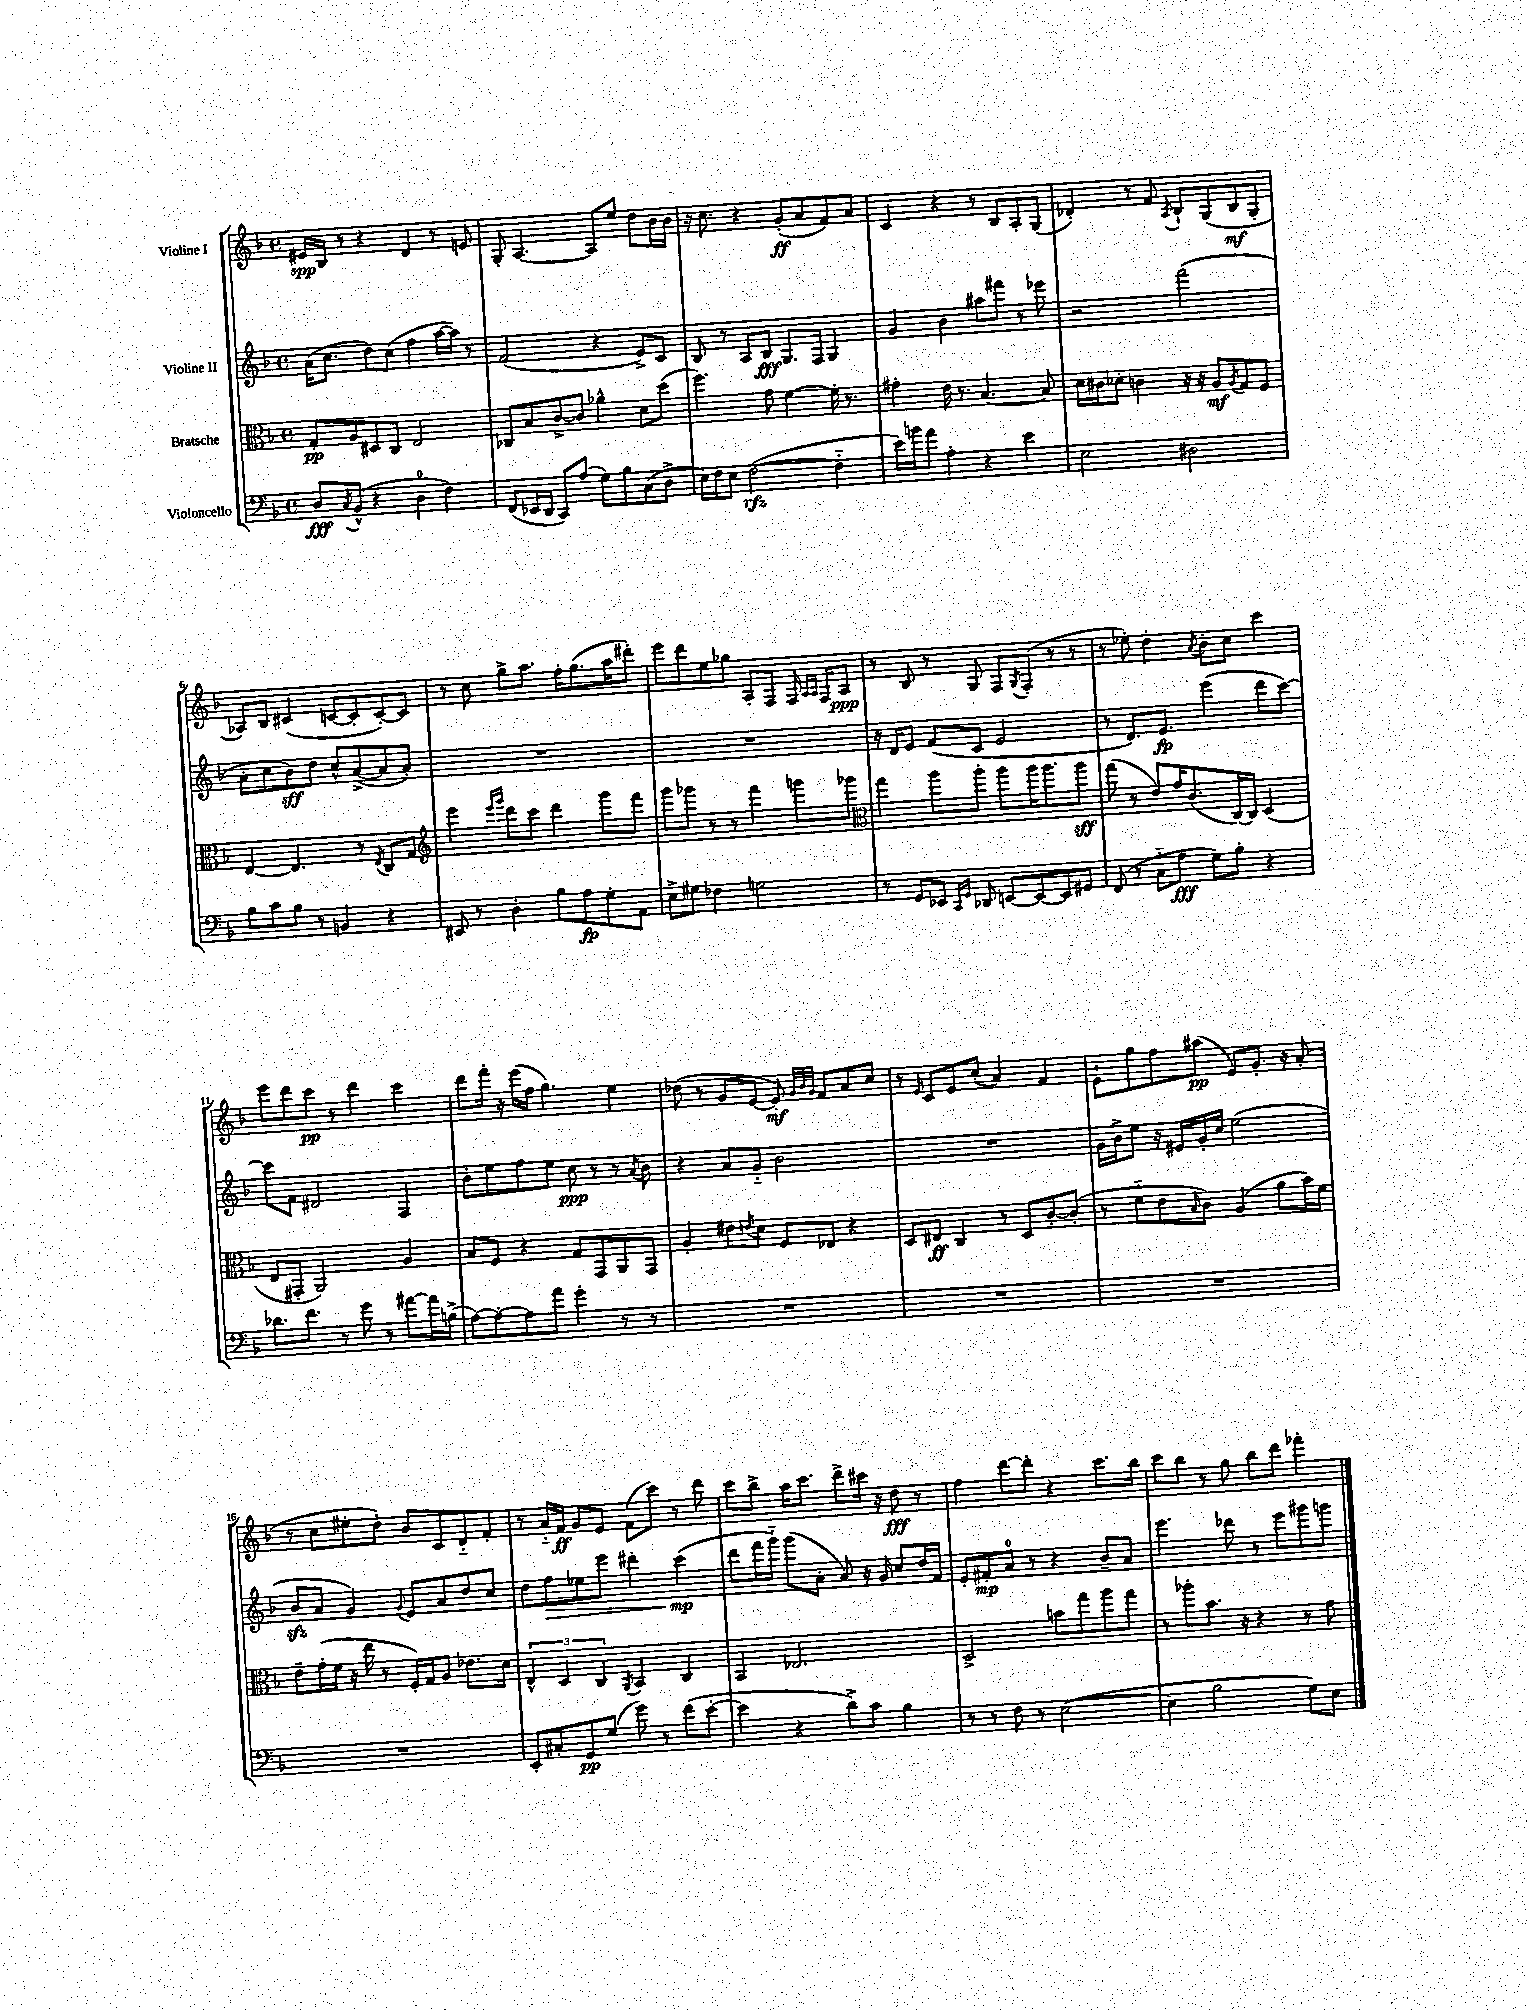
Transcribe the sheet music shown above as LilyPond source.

<<
\new StaffGroup <<
\new Staff = "s0" \with { instrumentName = "Violine I" } {
    \clef treble \key f \major \defaultTimeSignature \time 4/4
    eis'16\spp bes16 r8 r4 d'4 r8 e'8 |
    g8-. a4.~ a8 e''8 d''8 bes'16 bes'16 |
    r16 c''8. r4 g'8-.\ff( a'8 f'8) a'8 |
    c'4 r4 r8 bes8 a8-. g8( |
    des'4-.) r8 f'8 \acciaccatura { a8 } bes8-! g8( bes8\mf g8-. |
    aes8) bes8 cis'4( c'8~ c'8-. c'8~-.) c'8 |
    r8 c''8 g''8-> a''8. f''16-. g''8.( a''16 dis'''8-.) |
    e'''8 d'''8 e''8 ges''8 a8-. f8 f16 \grace { a16 a16 } f16 a8\ppp |
    r8 bes8 r8 g8 f8 \acciaccatura { g8 } f8-.( r8 r8 |
    r8 ees''8-.) d''4-. \acciaccatura { a'8 } bes'8-. c''8 c'''4 |
    e'''8 d'''8 c'''8\pp r8 d'''4 c'''4 |
    d'''8 f'''16-. r16 e'''16( f''16 g''4.) e''4 |
    des''8( r8 g'8 e'8~ e'8-.\mf) \grace { g'32 bes'32 g'32 } f'8 a'8 c''8 |
    r8 \grace { e'16 } c'8 e'8 c''8-.( a'4) f'4 |
    e'8-! g''8 f''8 ais''8\pp( e'8) g'8.-. r16 a'8-.( |
    r8 c''8 eis''8-. d''8-.) bes'8 c'8 d'8-_ f'8-. |
    r8 a'16-_ f'16\ff g'8 e'8 f'8( c'''8) r8 d'''8 |
    c'''8 bes''8-> a''16 c'''8. d'''8-> cis'''16 r16 d''8\fff r8 |
    f''4 d'''8~ d'''8-. r4 c'''8. bes''16 |
    c'''8 bes''8 r8 g''8 bes''8 d'''8 fes'''4-. \bar "|." |
}
\new Staff = "s1" \with { instrumentName = "Violine II" } {
    \clef treble \key f \major \defaultTimeSignature \time 4/4
    a'16( c''8. d''8) c''8( f''4 a''16~ a''16) r8 |
    f'2( r4 e'8->) c'8 |
    bes8 r8 a8 bes8\fff g8. f16 g4 |
    g'4 bes'4 ais''8 fis'''8 r8 ees'''8 |
    r2 f'''2( |
    a'8-. c''8 bes'8\sff) d''8 c''8-^ a'8~->( a'8 a'8-.) |
    R1 |
    R1 |
    r16 d'16 e'8 f'8( c'8 e'2 |
    r8 d'8.) e'8.\fp e'''4( d'''8 c'''8~) |
    c'''8 f'8 dis'2 f4 |
    bes'8-. e''8 f''8 e''8 c''8\ppp r8 r8 \acciaccatura { a'8 } bes'8 |
    r4 a'8 g'8-_ bes'2 |
    R1 |
    g'16 bes'16-> e''8 r16 eis'16 g'16-. c''16 e''2( |
    bes'8\sfz a'8 g'4) \appoggiatura { g'8 } e'8 a'8 d''8 c''8 |
    d''8 f''8\> ees''8 e'''8 dis'''4-. c'''4\mp\!( |
    d'''8 f'''16 g'''16-_) g'''8( a'8-. a'8) r16 g'16 c''8 d''16 f'16 |
    e'8-. fis'8-.\mp a'8-0 r8 r4 bes'8-- a'8 |
    e'''4. des'''8 r8 e'''8 gis'''8 g'''8 \bar "|." |
}
\new Staff = "s2" \with { instrumentName = "Bratsche" } {
    \clef alto \key f \major \defaultTimeSignature \time 4/4
    g8-.\pp a8 dis8 c8 e2 |
    ces8 bes8 c'8~-> c'8 aes'4-^ d'8 d''8( |
    f''4.) g'8 f'4~ f'16-. r8. |
    gis'4-. e'16 r8. bes4.~ bes8 |
    d'16 cis'16 des'8-. c'4 r16 r16 a8\mf \acciaccatura { a8 } g8 f8 |
    e4~ e4. r8 \acciaccatura { e8 } c8 g8 |
    \clef treble e'''4 \grace { e'''16 g'''16 } d'''8 c'''8 d'''4 g'''8 f'''8 |
    g'''8 ges'''8 r8 r8 f'''4 g'''8 ges'''8 |
    \clef alto g''4 a''8 a''8-. a''8 a''16 a''8. a''8\sff |
    g''8( r8 e'8) g'16 c'8.( c16~) c16 d4( |
    e8 gis,8-. a,2) a4 |
    bes8 f8 r4 g8 g,8 a,8 g,8 |
    a4-. eis'8 \acciaccatura { e'8 } d'8 f8 ees8 r4 |
    d8 eis8\ff c4 r8 d8 c'8~-. c'8-.( |
    r8 f'8-_ e'8 \grace { bes16 } c'8) a4( a'8 bes'16) f'16 |
    e'8-- g'16-.( f'16 r16 e''16 r8 f16-.) g16 a8 ees'8. d'16 |
    \tuplet 3/2 { e4-^ d4 c4 } \acciaccatura { a,8 } bes,4 c4 |
    bes,4 ees2. |
    d2-> b'8 g''8 a''8 g''8 |
    r8 aes''8-. bes'8. r16 r4 r8 g'8 \bar "|." |
}
\new Staff = "s3" \with { instrumentName = "Violoncello" } {
    \clef bass \key f \major \defaultTimeSignature \time 4/4
    d8\fff \acciaccatura { c8 } bes,8-^( r4 d4-0 f4) |
    f,8( ees,16 d,16 c,8) a8( g8) bes8 c8( d8-> |
    e16) f16 e8 f2~\rfz( f4-_ |
    e'16) b'16 a'8 a4-. r4 e'4 |
    e2 dis2 |
    bes8 c'8 bes8 r8 b,4 r4 |
    eis,8 r8 d4-. bes8 a8\fp g8-. a,8 |
    e8-> gis8 fes4 g2 |
    r8 g,8 ees,8 \grace { c,16 g,16 } des,8 e,8~ e,8~ e,8 gis,8 |
    f,8( r8 c8-_ a8\fff g8) bes8-. r4 |
    des'8. f'8. r8 g'8 r8 ais'8~ ais'16 b16->( |
    a8~) a8~-. a8 a'8 g'4-. r8 r8 |
    R1 |
    R1 |
    R1 |
    R1 |
    e,8-. cis8-. g,8\pp g8( g'8) r8 f'8( e'8~-. |
    e'4 r4 d'8->) c'8 bes4 |
    r8 r8 f8 r8 e2~( |
    e4 bes2 g8) e8 \bar "|." |
}
>>
>>
